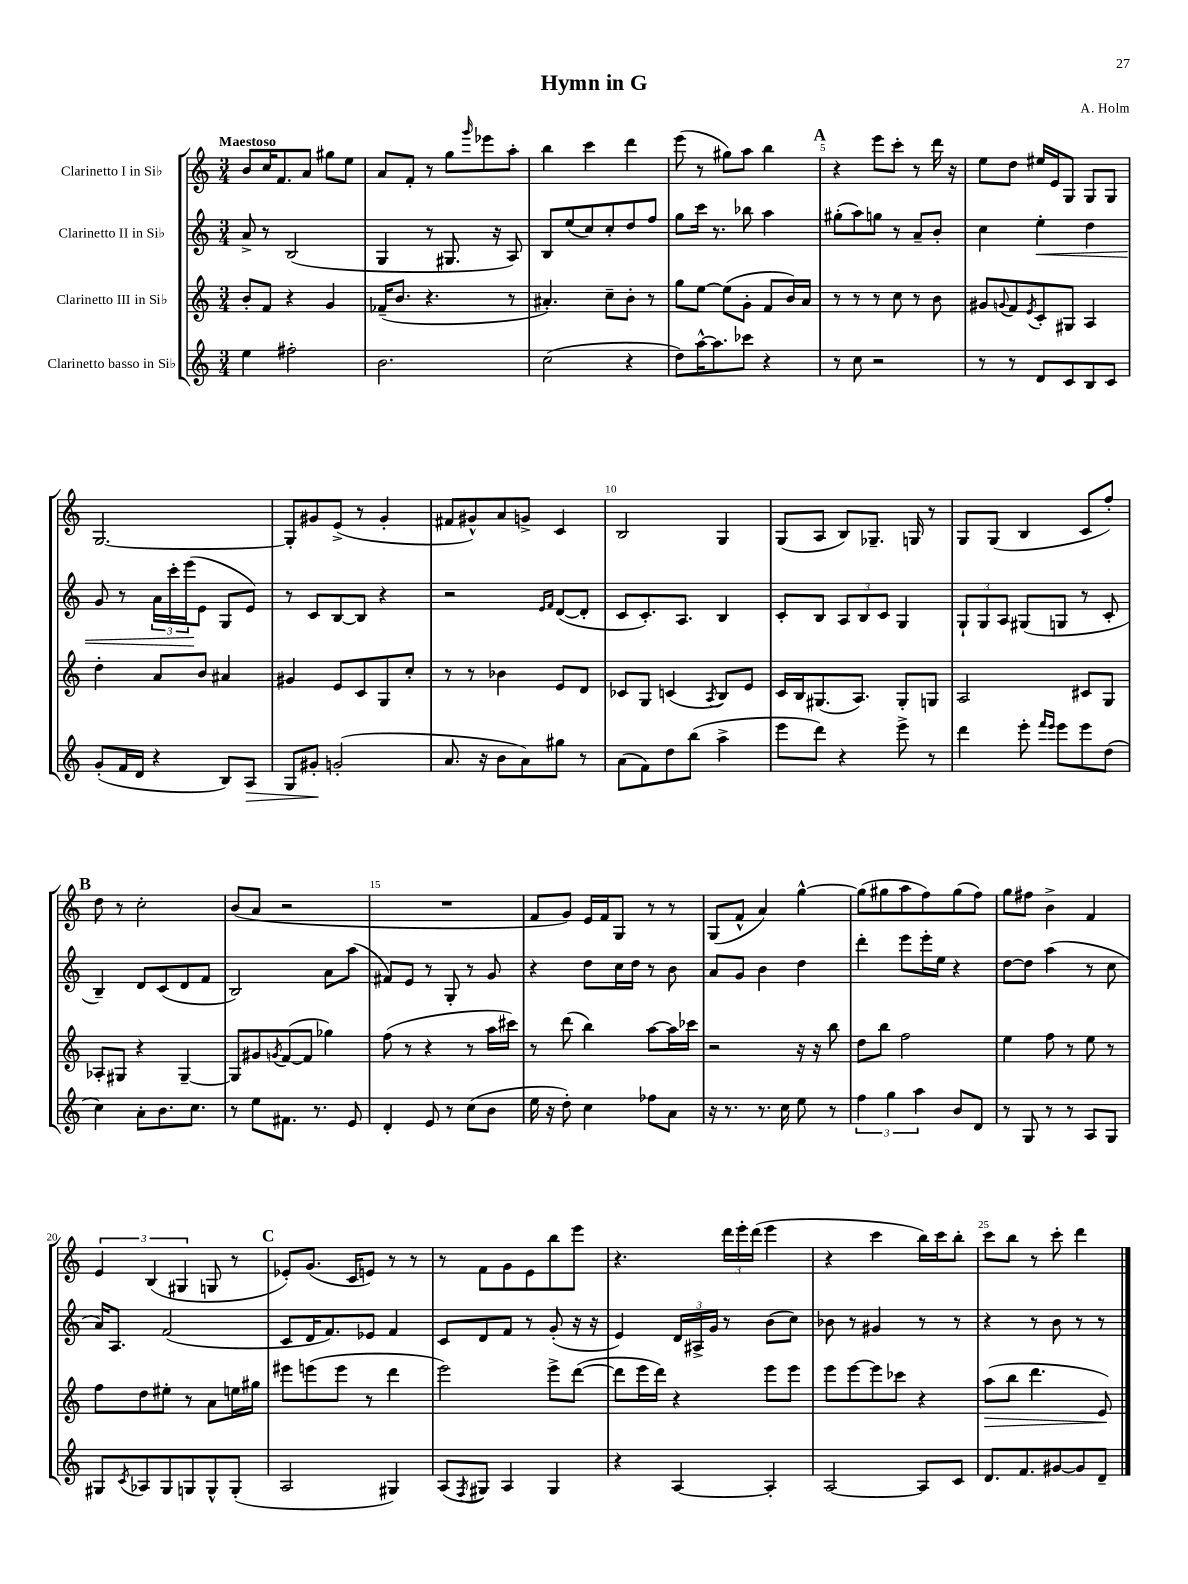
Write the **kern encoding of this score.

**kern	**kern	**kern	**kern
*staff4	*staff3	*staff2	*staff1
*clefG2	*clefG2	*clefG2	*clefG2
*k[]	*k[]	*k[]	*k[]
*M3/4	*M3/4	*M3/4	*M3/4
4ee\	8b'/L	8a^/	8b/L
.	8f/J	8r	16cc/K
.	.	.	8.f/
2ff#'\	4r	(2B/	.
.	.	.	8a/J
.	4g/	.	8gg#\L
.	.	.	8ee\J
=	=	=	=
2.b\	(16f-~/LK	4G/	8a/L
.	8.b/J	.	.
.	.	.	8f'/J
.	4.r	8r	8r
.	.	8.G#/	8gg\L
.	.	.	16qqggg/
.	.	.	8eee-\
.	.	16r	.
.	8r	8A/)	8aa'\J
=	=	=	=
(2cc\	4.a#'/)	8B/L	4bb\
.	.	(8ee/	.
.	.	8cc/)	4ccc\
.	8cc~\L	8cc'/	.
4r	8b'\J	8dd/	4ddd\
.	8r	8ff/J	.
=	=	=	=
8dd\L)	8gg\L	8gg\L	(8eee\
[16aa^^\K	[8ee\J	16ccc\Jk	8r
8.aa\]	.	8.r	.
.	(8ee\]L	.	8gg#\L)
8ccc-\J	8g'\J	8bb-\	8aa\J
4r	8f/L	4aa\	4bb\
.	16b/L)	.	.
.	16a/JJ	.	.
=	=	=	=
8r	8r	(8gg#'\L	4r
8cc\	8r	8aa\)	.
2r	8r	8gg\J	8eee\L
.	8cc\	8r	8ccc'\J
.	8r	8a~/L	8r
.	8b\	8b'/J	16ddd\
.	.	.	16r
=	=	=	=
8r	8g#/L	4cc\	8ee\L
.	8qqg/	.	.
8r	8f/	.	8dd\J
.	8qe/	.	.
8d/L	8c'/	4ee'\	16ee#/LL
.	.	.	16e/J
8c/	8G#/J	.	8G/J
8B/	4A/	4dd\	8G/L
8c/J	.	.	8G/J
=	=	=	=
(8g'/L	4dd'\	8g/	[2.G/
16f/L	.	8r	.
16d/JJ	.	.	.
4r	8a/L	24a\LL	.
.	.	24ccc'\	.
.	.	(24eee\J	.
.	8b/J	8e\J	.
8B/L)	4a#/	8G/L	.
8A/J	.	8e/J)	.
=	=	=	=
8G/L	4g#/	8r	8G'/]L
8g#'/J	.	8c/L	8g#/
(2g'/	8e/L	[8B/	(8e^/J
.	8c/	8B/]J	8r
.	8G/	4r	4g#'/
.	8cc'/J	.	.
=	=	=	=
8.a/	8r	2r	8f#/L
.	8r	.	8g#^^/)
16r	.	.	.
8b\L	4b-\	.	8a/
8a\)	.	.	8g^/J
.	.	16qqe/LL	.
.	.	16qqf/JJ	.
8gg#\J	8e/L	([8d/L	4c/
8r	8d/J	8d'/]J	.
=	=	=	=
(8a\L	8c-/L	8c/L	2B/
8f\)	8G/J	8.c'/)	.
8dd\	(4c/	.	.
.	.	8.A/J	.
(8bb\J	.	.	.
.	8qA/	.	.
4aa^\	8B/L)	4B/	4G/
.	8e/J	.	.
=	=	=	=
8eee\L	16c/LL	8c'/L	(8G/L
.	16B/J	.	.
8ddd\J)	(8.G#/	8B/J	8A/J
4r	.	12A/L	8B/L)
.	8.A/J)	.	.
.	.	12B/	.
.	.	.	8.G-~/J
.	.	12c/J	.
8eee^\	8G#'/L	4G/	.
.	.	.	16G/
8r	8G/J	.	8r
=	=	=	=
4ddd\	2A/	12G`/L	8G/L
.	.	12G/	.
.	.	.	(8G/J
.	.	12A/J	.
8eee'\	.	(8G#/L	4B/
16qqfff/LL	.	.	.
16qqeee/JJ	.	.	.
8eee\L	.	8G/J	.
8eee\	8c#/L	8r	8c/L
(8dd\J	8G/J	8c'/	8ff'/J)
=	=	=	=
4cc\)	8A-'/L	4B~/)	8dd\
.	8G#/J	.	8r
8a'\L	4r	8d/L	2cc'\
8.b\	.	(8c/	.
.	[4G#~/	8d/	.
8.cc\J	.	.	.
.	.	8f/J	.
=	=	=	=
8r	8G#/]L	2B/)	(8b/L
8ee\L	8g#/	.	8a/J
.	8qg/	.	.
8.f#\J	([8f/	.	2r
.	8f/]J	.	.
8.r	.	.	.
.	4gg-\)	8a\L	.
8e/	.	(8aa\J	.
=	=	=	=
4d'/	(8ff\	8f#/L)	2.r
.	8r	8e/J	.
8e/	4r	8r	.
8r	.	8G'/	.
(8cc\L	8r	8r	.
8b\J	16aa\LL	8g/	.
.	16ccc#\JJ)	.	.
=	=	=	=
16ee\	8r	4r	8f/L
16r	.	.	.
8dd'\)	(8ddd\	.	8g/J)
4cc\	4bb\)	8dd\L	16e/LL
.	.	.	16f/J
.	.	16cc\L	8G/J
.	.	16dd\JJ	.
8ff-\L	[8aa\L	8r	8r
8a\J	16aa\]L	8b\	8r
.	16ccc-\JJ	.	.
=	=	=	=
16r	2r	8a/L	(8G/L
8.r	.	.	.
.	.	8g/J	8f^^/J
8.r	.	4b\	4a/)
16cc\	.	.	.
8ee\	16r	4dd\	[4gg^^\
.	16r	.	.
8r	8bb\	.	.
=	=	=	=
6ff\	8dd\L	4ddd'\	(8gg\]L
.	8bb\J	.	8gg#\
6gg\	.	.	.
.	2ff\	8eee\L	8aa\
6aa\	.	.	.
.	.	16eee'\L	8ff\)
.	.	16ee\JJ	.
8b/L	.	4r	(8gg#\
8d/J	.	.	8ff\J)
=	=	=	=
8r	4ee\	[8dd\L	8gg\L
8G/	.	8dd\]J	8ff#\J
8r	8ff\	(4aa\	4b^\
8r	8r	.	.
8A/L	8ee\	8r	4f/
8G/J	8r	8cc\	.
=	=	=	=
8G#/L	8ff\L	16a/LK)	6e/
.	.	8.A/J	.
8qc/	.	.	.
8A-/	8dd\	.	.
.	.	.	(6B/
8G#/	8ee#'\J	(2f/	.
.	.	.	6G#/
8G/	8r	.	.
8G^^/	8a\L	.	8G/
(8G'/J	16ee\L	.	8r
.	16gg#\JJ	.	.
=	=	=	=
2A/	8eee#\L	8c/L	8e-'/L)
.	(8eee\	16d/K	(8.g/J
.	.	8.f/)	.
.	8eee\J	.	.
.	.	.	16c/LK
.	8r	8e-/J	8e/J)
4G#/)	4ddd\	4f/	8r
.	.	.	8r
=	=	=	=
(8A/L	2eee\)	8c/L	8r
8qF/	.	.	.
8G#/J)	.	8d/	8f\L
4A/	.	8f/J	8g\
.	.	8r	8e\
4G#/	8eee^\L	(8g'/	8bb\
.	([8ddd\J	16r	8eee\J
.	.	16r	.
=	=	=	=
4r	8ddd\]L	4e/)	4.r
.	16eee\L	.	.
.	16ddd\JJ)	.	.
[4A/	4r	24d/LL	.
.	.	24A#^/	.
.	.	24g/JJ	.
.	.	8r	24ddd\LL
.	.	.	24eee'\
.	.	.	(24ddd\JJ
4A'/]	8eee\L	(8b\L	4eee\
.	8eee\J	8cc\J)	.
=	=	=	=
[2A/	8eee\L	8b-\	4r
.	[8eee\	8r	.
.	8eee\]	4g#/	4ccc\
.	8ccc-\J	.	.
8A/]L	4r	8r	16bb\LL)
.	.	.	16ccc\J
8c/J	.	8r	8bb'\J
=	=	=	=
8.d/L	(8aa\L	4r	8ccc\L
.	8bb\J	.	8bb\J
8.f/	.	.	.
.	4.ddd\	8r	8r
[8g#/	.	8b\	8ccc'\
8g#/]	.	8r	4ddd\
8d~/J	8e/)	8r	.
==	==	==	==
*-	*-	*-	*-
